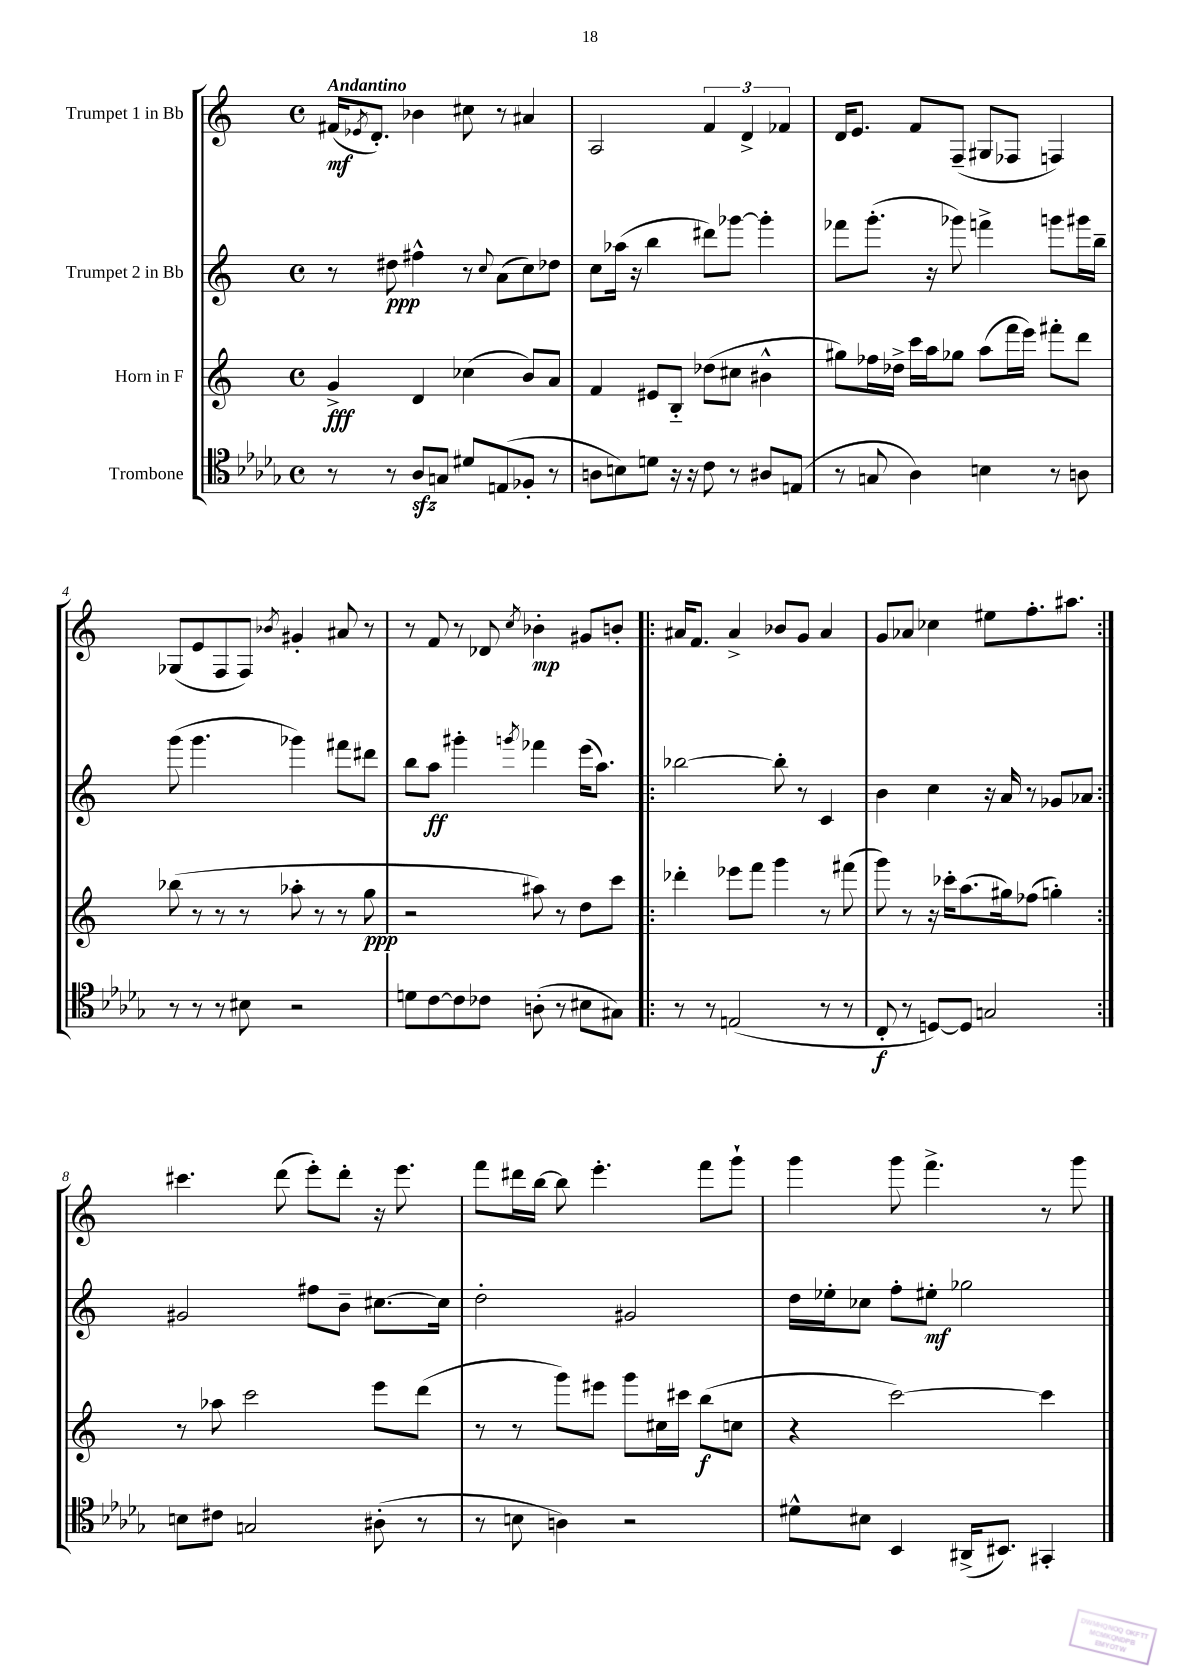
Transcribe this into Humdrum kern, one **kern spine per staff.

**kern	**kern	**kern	**kern
*staff4	*staff3	*staff2	*staff1
*clefC4	*clefG2	*clefG2	*clefG2
*k[b-e-a-d-g-]	*k[]	*k[]	*k[]
*M4/4	*M4/4	*M4/4	*M4/4
*met(c)	*met(c)	*met(c)	*met(c)
8r	4g^	8r	(16f#
.	.	.	8qe-
.	.	.	8.d')
8r	.	8dd#	.
8A-	4d	4ff#^^	4b-
8G	.	.	.
8d#	(4cc-	8r	8cc#
.	.	8qqcc	.
(8E	.	(8a	8r
8F-'	8b)	8cc)	4a#
8r	8a	8dd-	.
=	=	=	=
8A	4f	8cc	2A
8B)	.	(16aa-	.
.	.	16r	.
8d	8e#	4bb	.
16r	8B'~	.	.
16r	.	.	.
8c	(8dd-	8ddd#)	6f
8r	8cc#	[8ggg-	.
.	.	.	6d^
8A#	4b#^^	4ggg-']	.
.	.	.	6f-
(8E	.	.	.
=	=	=	=
8r	8gg#)	8fff-	16d
.	.	.	8.e
8G	16ff-	(8.ggg'	.
.	16dd-^	.	.
4A-)	16ccc	.	8f
.	16aa	16r	.
.	8gg-	8ggg-)	(8F~
4B	(8aa	4fff^	8G#
.	16fff	.	8F-
.	16eee)	.	.
8r	8fff#'	8ggg	4F)
8A	8ddd	16ggg#	.
.	.	16bb~	.
=	=	=	=
8r	(8bb-	(8ggg	(8G-
8r	8r	4.ggg	8e
8r	8r	.	8F
8B#	8r	.	8F)
.	.	.	8qb-
2r	8aa-'	4ggg-)	4g#'
.	8r	.	.
.	8r	8fff#	8a#
.	8gg	8ddd#	8r
=	=	=	=
8d	2r	8bb	8r
[8c	.	8aa	8f
8c]	.	4ggg#'	8r
8c-	.	.	8d-
.	.	8qggg	8qcc
(8A'	8aa#)	4fff-	4b-'
8r	8r	.	.
8B#	8dd	(16eee	8g#
.	.	8.aa)	.
8G#)	8ccc	.	8b'
=!|:	=!|:	=!|:	=!|:
8r	4ddd-'	[2bb-	16a#
.	.	.	8.f
8r	.	.	.
(2E	8eee-	.	4a#^
.	8fff	.	.
.	4ggg	8bb-']	8b-
.	.	8r	8g
8r	8r	4c	4a#
8r	(8fff#	.	.
=	=	=	=
8C'	8ggg)	4b	8g
8r	8r	.	8a-
[8D)	16r	4cc	4cc-
.	16ccc-'	.	.
8D]	(8.aa	.	.
2G	.	16r	8ee#
.	16gg#)	16a	.
.	(8ff-	8r	8.ff'
.	4gg')	8g-	.
.	.	.	8.aa#
.	.	8a-	.
=:|!	=:|!	=:|!	=:|!
8B	8r	2g#	4.ccc#
8c#	8aa-	.	.
2G	2ccc	.	.
.	.	.	(8ddd
.	.	8ff#	8eee')
.	.	8b~	8ddd'
(8A#'	8eee	[8.cc#	16r
.	.	.	8.eee
8r	(8ddd	.	.
.	.	16cc#]	.
=	=	=	=
8r	8r	2dd'	8fff
8B	8r	.	16ddd#
.	.	.	[16bb
4A)	8ggg)	.	8bb]
.	8eee#	.	4.eee'
2r	8ggg	2g#	.
.	16cc#	.	.
.	16ccc#	.	.
.	(8bb	.	8fff
.	8cc	.	8ggg`
=	=	=	=
8d#^^	4r	16dd	4ggg
.	.	16ee-'	.
8B#	.	8cc-	.
4BB-	[2ccc)	8ff'	8ggg
.	.	8ee#'	4.fff^
(16AA#^	.	2gg-	.
8.BB#)	.	.	.
4GG#'	4ccc]	.	8r
.	.	.	8ggg
==	==	==	==
*-	*-	*-	*-
